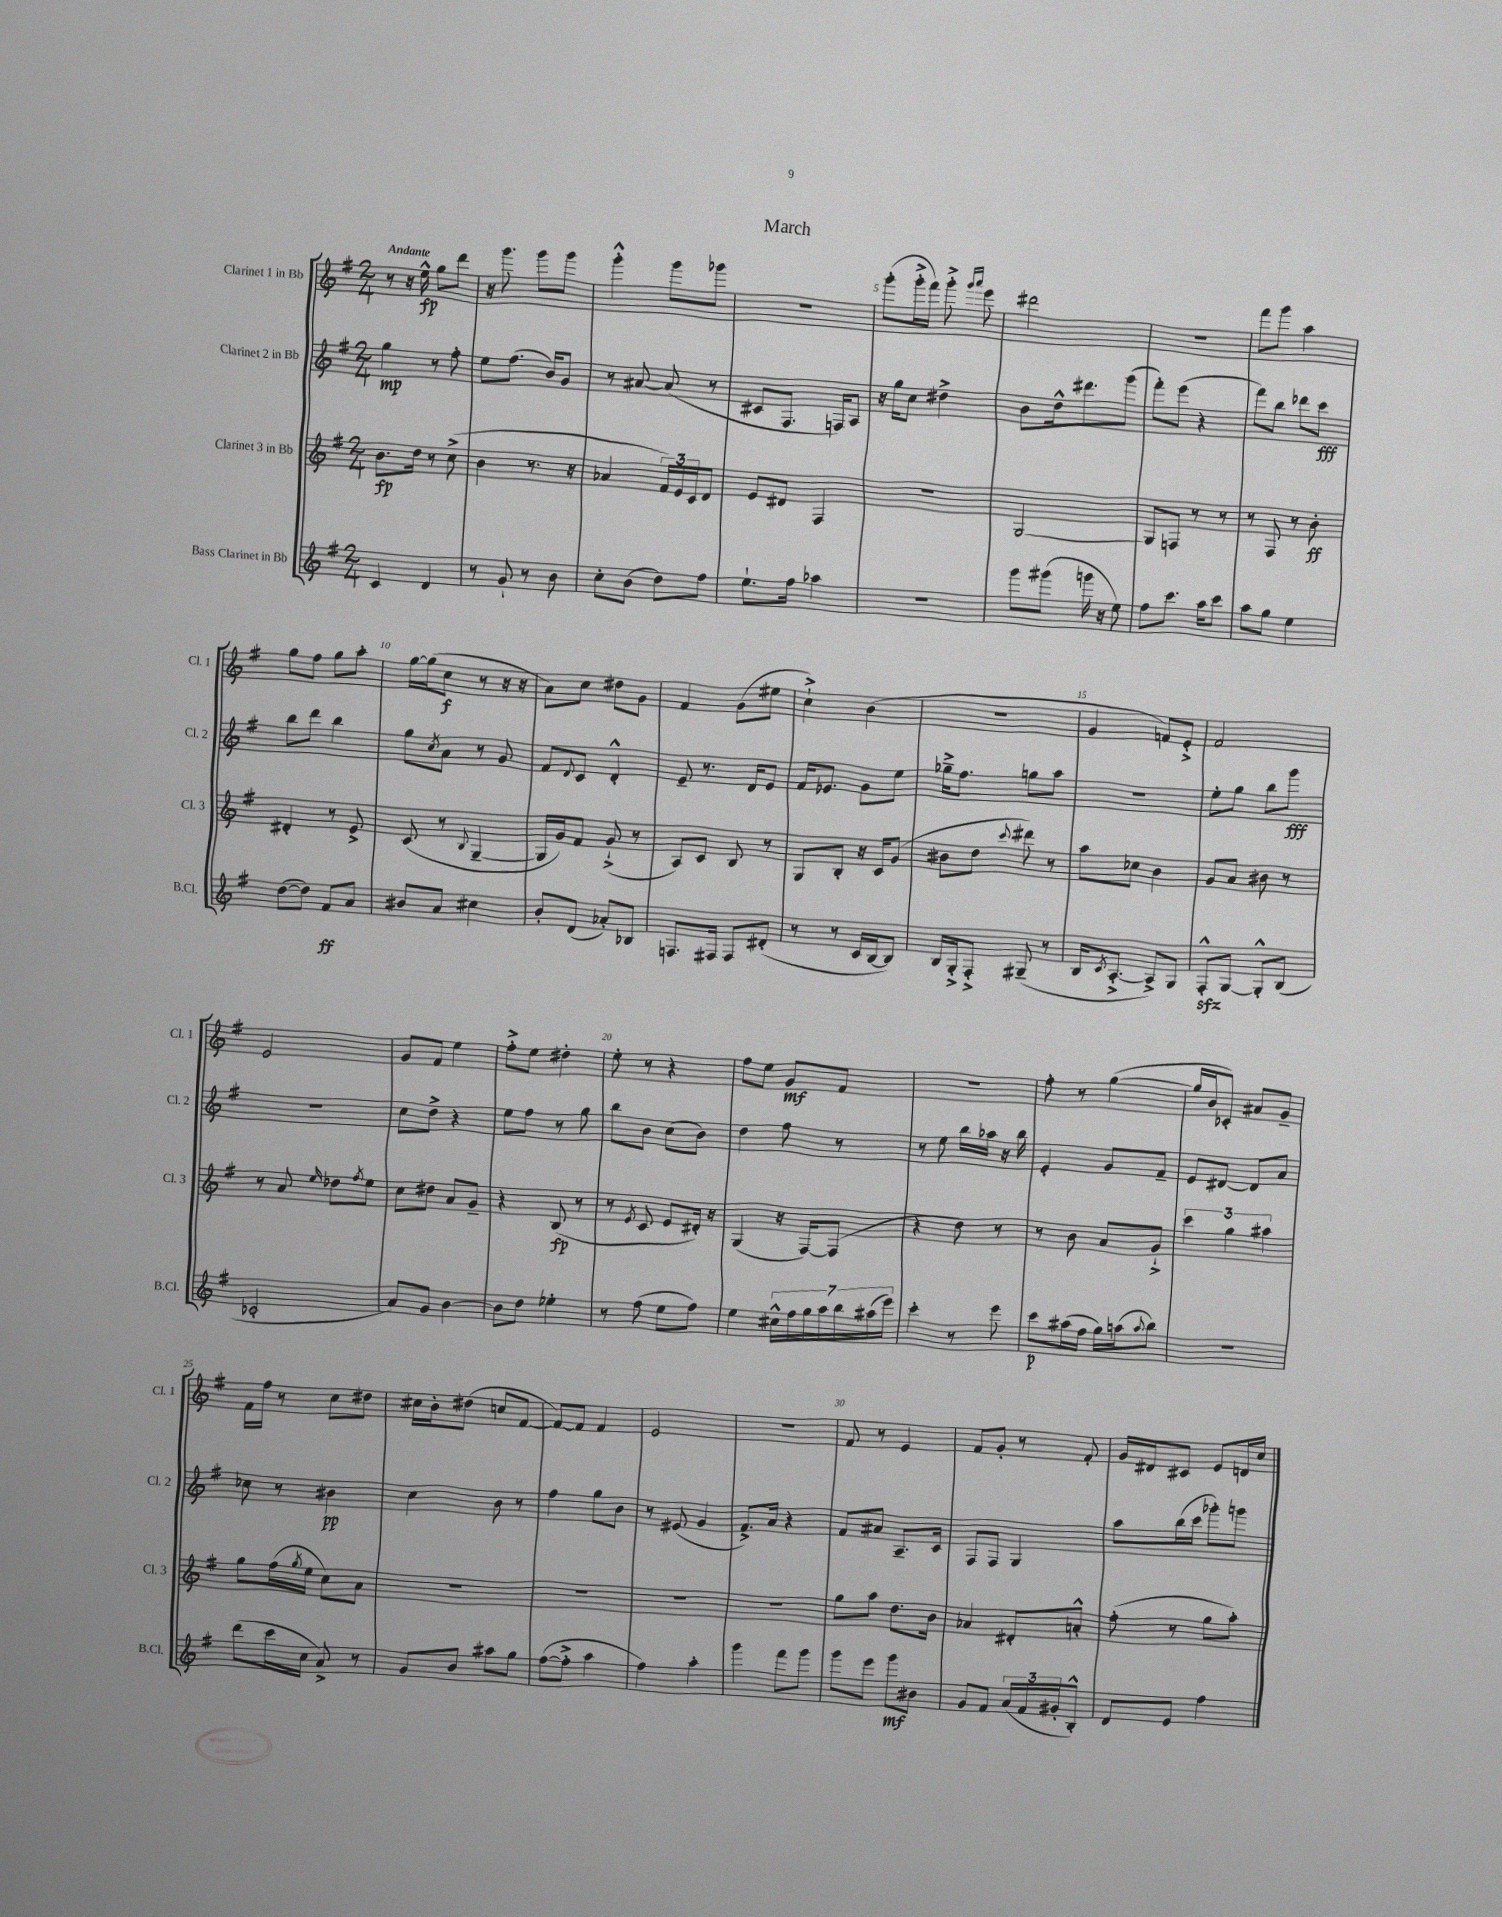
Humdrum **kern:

**kern	**dynam	**kern	**dynam	**kern	**dynam	**kern	**dynam
*part4	*part4	*part3	*part3	*part2	*part2	*part1	*part1
*staff4	*staff4	*staff3	*staff3	*staff2	*staff2	*staff1	*staff1
*I"Bass Clarinet in Bb	*	*I"Clarinet 3 in Bb	*	*I"Clarinet 2 in Bb	*	*I"Clarinet 1 in Bb	*
*I'B.Cl.	*	*I'Cl. 3	*	*I'Cl. 2	*	*I'Cl. 1	*
*clefG2	*	*clefG2	*	*clefG2	*	*clefG2	*
*k[f#]	*	*k[f#]	*	*k[f#]	*	*k[f#]	*
*M2/4	*	*M2/4	*	*M2/4	*	*M2/4	*
=1	=1	=1	=1	=1	=1	=1	=1
!	!	!	!	!	!	!LO:TX:a:B:t=Andante	!
4c/	.	8.b\L	fp	4gg\	mp	8r	.
.	.	.	.	.	.	16r	.
.	.	16dd\Jk	.	.	.	16ee^^\	fp
4d/	.	8r	.	8r	.	8gg\L	.
.	.	(8cc^\	.	8ff#'\	.	8ddd\J	.
=2	=2	=2	=2	=2	=2	=2	=2
8r	.	4b\	.	8ee\L	.	16r	.
.	.	.	.	.	.	8.ggg\	.
8g`/	.	.	.	(8.ff#\J	.	.	.
8r	.	8.r	.	.	.	8ggg\L	.
.	.	.	.	16b/KL)	.	.	.
8b\	.	.	.	8g/J	.	8ggg\J	.
.	.	16r	.	.	.	.	.
=3	=3	=3	=3	=3	=3	=3	=3
8cc'\L	.	4a-X/	.	8r	.	4ggg'^^\	.
(8b\J	.	.	.	[8a#X/	.	.	.
8dd\L)	.	24f#/LL)	.	(8a#/]	.	8ggg\L	.
.	.	24e/	.	.	.	.	.
.	.	24c/J	.	.	.	.	.
8ff#\J	.	8d/J	.	8r	.	8ggg-X\J	.
=4	=4	=4	=4	=4	=4	=4	=4
8.ee`\L	.	8e/L	.	8c#X/L	.	2r	.
.	.	8d#X/J	.	8.F#/J	.	.	.
16ff#\Jk	.	.	.	.	.	.	.
4aa-X\	.	4F#/	.	.	.	.	.
.	.	.	.	16Fn/KL)	.	.	.
.	.	.	.	8A/J	.	.	.
=5	=5	=5	=5	=5	=5	=5	=5
2r	.	2r	.	16r	.	(8ggg'\L	.
.	.	.	.	16gg\KL	.	.	.
.	.	.	.	8cc\J	.	16ggg'^\L	.
.	.	.	.	.	.	16fff#\JJ)	.
.	.	.	.	4dd#X^\	.	8ggg'^\	.
.	.	.	.	.	.	16qqggg/LL	.
.	.	.	.	.	.	16qqaaa/JJ	.
.	.	.	.	.	.	8eee\	.
=6	=6	=6	=6	=6	=6	=6	=6
8ggg\L	.	[2G/	.	8b\L	.	2ddd#X\	.
(8ggg#X\J	.	.	.	16dd^^\k	.	.	.
.	.	.	.	8.ddd#X\	.	.	.
16gggn\	.	.	.	.	.	.	.
16r	.	.	.	.	.	.	.
8ee\)	.	.	.	(8ggg\J	.	.	.
=7	=7	=7	=7	=7	=7	=7	=7
8ff#\L	.	8G/L]	.	8fff#'\L)	.	2r	.
8.ccc\J	.	8Fn/J	.	(8eee\J	.	.	.
.	.	8r	.	4r	.	.	.
16aa\KL	.	.	.	.	.	.	.
8ccc\J	.	8r	.	.	.	.	.
=8	=8	=8	=8	=8	=8	=8	=8
8aa\L	.	8r	.	8fff#\L)	.	8fff#\L	.
8gg\J	.	8F#/	.	8bb\J	.	8ggg\J	.
4ee\	.	8r	.	8ddd-X\L	.	4aa\	.
.	.	8b'\	ff	8ccc\J	fff	.	.
!!LO:LB:g=z
=9	=9	=9	=9	=9	=9	=9	=9
([8dd\L	.	4d#X'/	.	8bb\L	.	8gg\L	.
8dd\J])	.	.	.	8ddd\J	.	8ff#\J	.
8f#/L	ff	8r	.	4bb\	.	8gg\L	.
8a/J	.	8e^/	.	.	.	8aa'\J	.
=10	=10	=10	=10	=10	=10	=10	=10
8b#X/L	.	(8c/	.	8gg\L	.	[16gg\LL	.
.	.	.	.	.	.	(16gg\J]	.
.	.	.	.	8qcc/	.	.	.
8a/J	.	8r	.	8a\J	.	8cc\J	f
.	.	8qqB/	.	.	.	.	.
4cc#X\	.	[4G~/	.	8r	.	8r	.
.	.	.	.	8g/	.	16r	.
.	.	.	.	.	.	16r	.
=11	=11	=11	=11	=11	=11	=11	=11
8b'/L	.	16G/LL]	.	8f#/L	.	8a\L)	.
.	.	16g/J)	.	.	.	.	.
.	.	.	.	8qqd/	.	.	.
(8d/J	.	8f#/J	.	8c/J	.	8cc\J	.
8a-X'/L)	.	(8g`^/	.	4d'^^/	.	8dd#X\L	.
8B-X/J	.	8r	.	.	.	8g\J	.
=12	=12	=12	=12	=12	=12	=12	=12
8.Fn/L	.	8A/L)	.	8e~/	.	4f#/	.
.	.	8c/J	.	8.r	.	.	.
16F#X/Jk	.	.	.	.	.	.	.
8F#/L	.	8B/	.	.	.	(8g\L	.
.	.	.	.	16d/KL	.	.	.
(8d#X'/J	.	8r	.	8e/J	.	8ee#X\J	.
=13	=13	=13	=13	=13	=13	=13	=13
8r	.	8G/L	.	16f#/KL	.	4cc`^\)	.
.	.	.	.	8.e-X/J	.	.	.
8r	.	8B'/J	.	.	.	.	.
16c/LL	.	16r	.	8g\L	.	(4b\	.
[16B/J	.	16c/KL	.	.	.	.	.
8B/J])	.	(8g/J	.	8ee\J	.	.	.
=14	=14	=14	=14	=14	=14	=14	=14
16B/LL	.	8b#X\L	.	16gg-X~^\KL	.	2r	.
16G'^/J	.	.	.	8.ff#\J	.	.	.
8F#'^/J	.	8dd\J	.	.	.	.	.
.	.	8qqccc/	.	.	.	.	.
(8G#X~/	.	8ddd#X\)	.	8ggn\L	.	.	.
8r	.	8r	.	8aa\J	.	.	.
=15	=15	=15	=15	=15	=15	=15	=15
16B/KL	.	8aa\L	.	2r	.	4g/	.
8qc/	.	.	.	.	.	.	.
[8.A'^/J	.	.	.	.	.	.	.
.	.	8cc-X\J	.	.	.	.	.
8A^/L])	.	4b\	.	.	.	8fn/L)	.
8G/J	.	.	.	.	.	8e'^/J	.
=16	=16	=16	=16	=16	=16	=16	=16
8F#zz'^^/L	.	8g/L	.	8ee'\L	.	2f#/	.
[8G/J	.	8a/J	.	8gg\J	.	.	.
8G'^^/L]	.	8b#X\	.	8bb\L	.	.	.
(8B/J	.	8r	.	8ggg\J	fff	.	.
!!LO:LB:g=z
=17	=17	=17	=17	=17	=17	=17	=17
2c-X'/	.	8r	.	2r	.	2e/	.
.	.	8a/	.	.	.	.	.
.	.	16qqee/	.	.	.	.	.
.	.	8dd-X\L	.	.	.	.	.
.	.	8qff#/	.	.	.	.	.
.	.	8ee\J	.	.	.	.	.
=18	=18	=18	=18	=18	=18	=18	=18
8a/L)	.	8cc\L	.	8cc\L	.	8g/L	.
8g/J	.	8dd#X\J	.	8dd^\J	.	8f#/J	.
[4b\	.	8a/L	.	4r	.	4ee\	.
.	.	8g~/J	.	.	.	.	.
=19	=19	=19	=19	=19	=19	=19	=19
8b\L]	.	4r	.	8ee\L	.	8ff#'^\L	.
8dd\J	.	.	.	8ff#\J	.	8ee\J	.
4ee-X'\	.	(8B/	fp	8r	.	4dd#X'\	.
.	.	8r	.	8gg\	.	.	.
=20	=20	=20	=20	=20	=20	=20	=20
8r	.	8r	.	8bb\L	.	8ee'\	.
.	.	8qe/	.	.	.	.	.
(8ff#\	.	8c/	.	8b\J	.	8r	.
8ee\L	.	8e/L	.	(8cc\L	.	4r	.
8ff#\J)	.	16d#X'/Jk)	.	8b\J)	.	.	.
.	.	16r	.	.	.	.	.
=21	=21	=21	=21	=21	=21	=21	=21
4ee\	.	(4G/	.	4dd\	.	8ff#\L	.
.	.	.	.	.	.	8ee\J	.
28cc#X^^\LL	.	16r	.	8ff#\	.	8g/L	mf
28ff#\	.	.	.	.	.	.	.
.	.	[16F#/KL)	.	.	.	.	.
28gg\	.	.	.	.	.	.	.
28aa\	.	.	.	.	.	.	.
.	.	(8F#/J]	.	8r	.	8f#/J	.
28bb\	.	.	.	.	.	.	.
(28aa#X\	.	.	.	.	.	.	.
28eee\JJ)	.	.	.	.	.	.	.
=22	=22	=22	=22	=22	=22	=22	=22
4ccc'\	.	4r	.	8r	.	2r	.
.	.	.	.	8ee\	.	.	.
8r	.	8dd\)	.	16bb\LL	.	.	.
.	.	.	.	16aa-X\JJ	.	.	.
8eee\	.	8r	.	16r	.	.	.
.	.	.	.	16bb\	.	.	.
=23	=23	=23	=23	=23	=23	=23	=23
8ccc\L	p	8r	.	4e'/	.	8ff#'\	.
(16aa#X\L	.	8b\	.	.	.	8r	.
16ff#\JJ	.	.	.	.	.	.	.
16gg\LL)	.	8a/L	.	8g/L	.	([4gg\	.
(16aan\J	.	.	.	.	.	.	.
8qqaa/	.	.	.	.	.	.	.
8bb\J)	.	8g`^/J	.	8f#~/J	.	.	.
=24	=24	=24	=24	=24	=24	=24	=24
2r	.	6ccc\	.	8e/L	.	16gg/LL]	.
.	.	.	.	.	.	16b/J	.
.	.	.	.	[8d#X/J	.	8c-X'/J)	.
.	.	6gg\	.	.	.	.	.
.	.	.	.	8d#/L]	.	8a#X/L	.
.	.	6aa#X\	.	.	.	.	.
.	.	.	.	8a/J	.	8g~/J	.
!!LO:LB:g=z
=25	=25	=25	=25	=25	=25	=25	=25
(8ddd\L	.	8gg\L	.	8cc-X\	.	16f#\LL	.
.	.	.	.	.	.	16ff#\JJ	.
16ccc\L	.	(16ff#\L	.	8r	.	8r	.
.	.	8qgg/	.	.	.	.	.
16cc\JJ	.	16ee\JJ	.	.	.	.	.
8a^/)	.	8cc\L)	.	4b#X\	pp	8cc\L	.
8r	.	8a\J	.	.	.	8dd#X\J	.
=26	=26	=26	=26	=26	=26	=26	=26
8g/L	.	2r	.	4cc\	.	16cc#X\LL	.
.	.	.	.	.	.	16b'\J	.
8b/J	.	.	.	.	.	(8dd#X\J	.
8aa#X\L	.	.	.	8b\	.	8ccn/L	.
8gg\J	.	.	.	8r	.	[8f#/J	.
=27	=27	=27	=27	=27	=27	=27	=27
([8ff#\L	.	2r	.	4ff#\	.	8f#/L_)	.
8ff#'^\J]	.	.	.	.	.	8f#/J]	.
4aa\	.	.	.	8gg\L	.	4f#/	.
.	.	.	.	8b\J	.	.	.
=28	=28	=28	=28	=28	=28	=28	=28
4ff#\)	.	2r	.	8r	.	2e/	.
.	.	.	.	(8e#X/	.	.	.
4aa'\	.	.	.	4g/	.	.	.
=29	=29	=29	=29	=29	=29	=29	=29
4ggg\	.	2r	.	8.f#^/L)	.	2r	.
.	.	.	.	16a/Jk	.	.	.
8fff#\L	.	.	.	4r	.	.	.
8ggg\J	.	.	.	.	.	.	.
=30	=30	=30	=30	=30	=30	=30	=30
8ggg\L	.	8gg\L	.	8f#/L	.	8f#/	.
8eee\J	.	8aa\J	.	8a#X/J	.	8r	.
8ggg\L	mf	8.dd\L	.	8.A~/L	.	4e/	.
8b#X\J	.	.	.	.	.	.	.
.	.	16b\Jk	.	16c/Jk	.	.	.
=31	=31	=31	=31	=31	=31	=31	=31
8g/L	.	4a-X/	.	8F#/L	.	8f#/L	.
8f#/J	.	.	.	8F#/J	.	8g'/J	.
(24a/LL	.	8d#X'/L	.	4G/	.	8r	.
24f#/	.	.	.	.	.	.	.
24g#X'/J	.	.	.	.	.	.	.
8B'^^/J)	.	8an'^^/J	.	.	.	8f#'/	.
=32	=32	=32	=32	=32	=32	=32	=32
8d/L	.	(8ff#'\	.	8aa\L	.	16g/LL	.
.	.	.	.	.	.	16d#X/J	.
8e/J	.	8r	.	(16bb\L	.	8c#X/J	.
.	.	.	.	16ccc\JJ	.	.	.
4ff#\	.	8gg\L	.	8ggg-X'\L)	.	8e/L	.
.	.	8aa'\J)	.	8gggn\J	.	16dn/L	.
.	.	.	.	.	.	16cc/JJ	.
==	==	==	==	==	==	==	==
*-	*-	*-	*-	*-	*-	*-	*-
